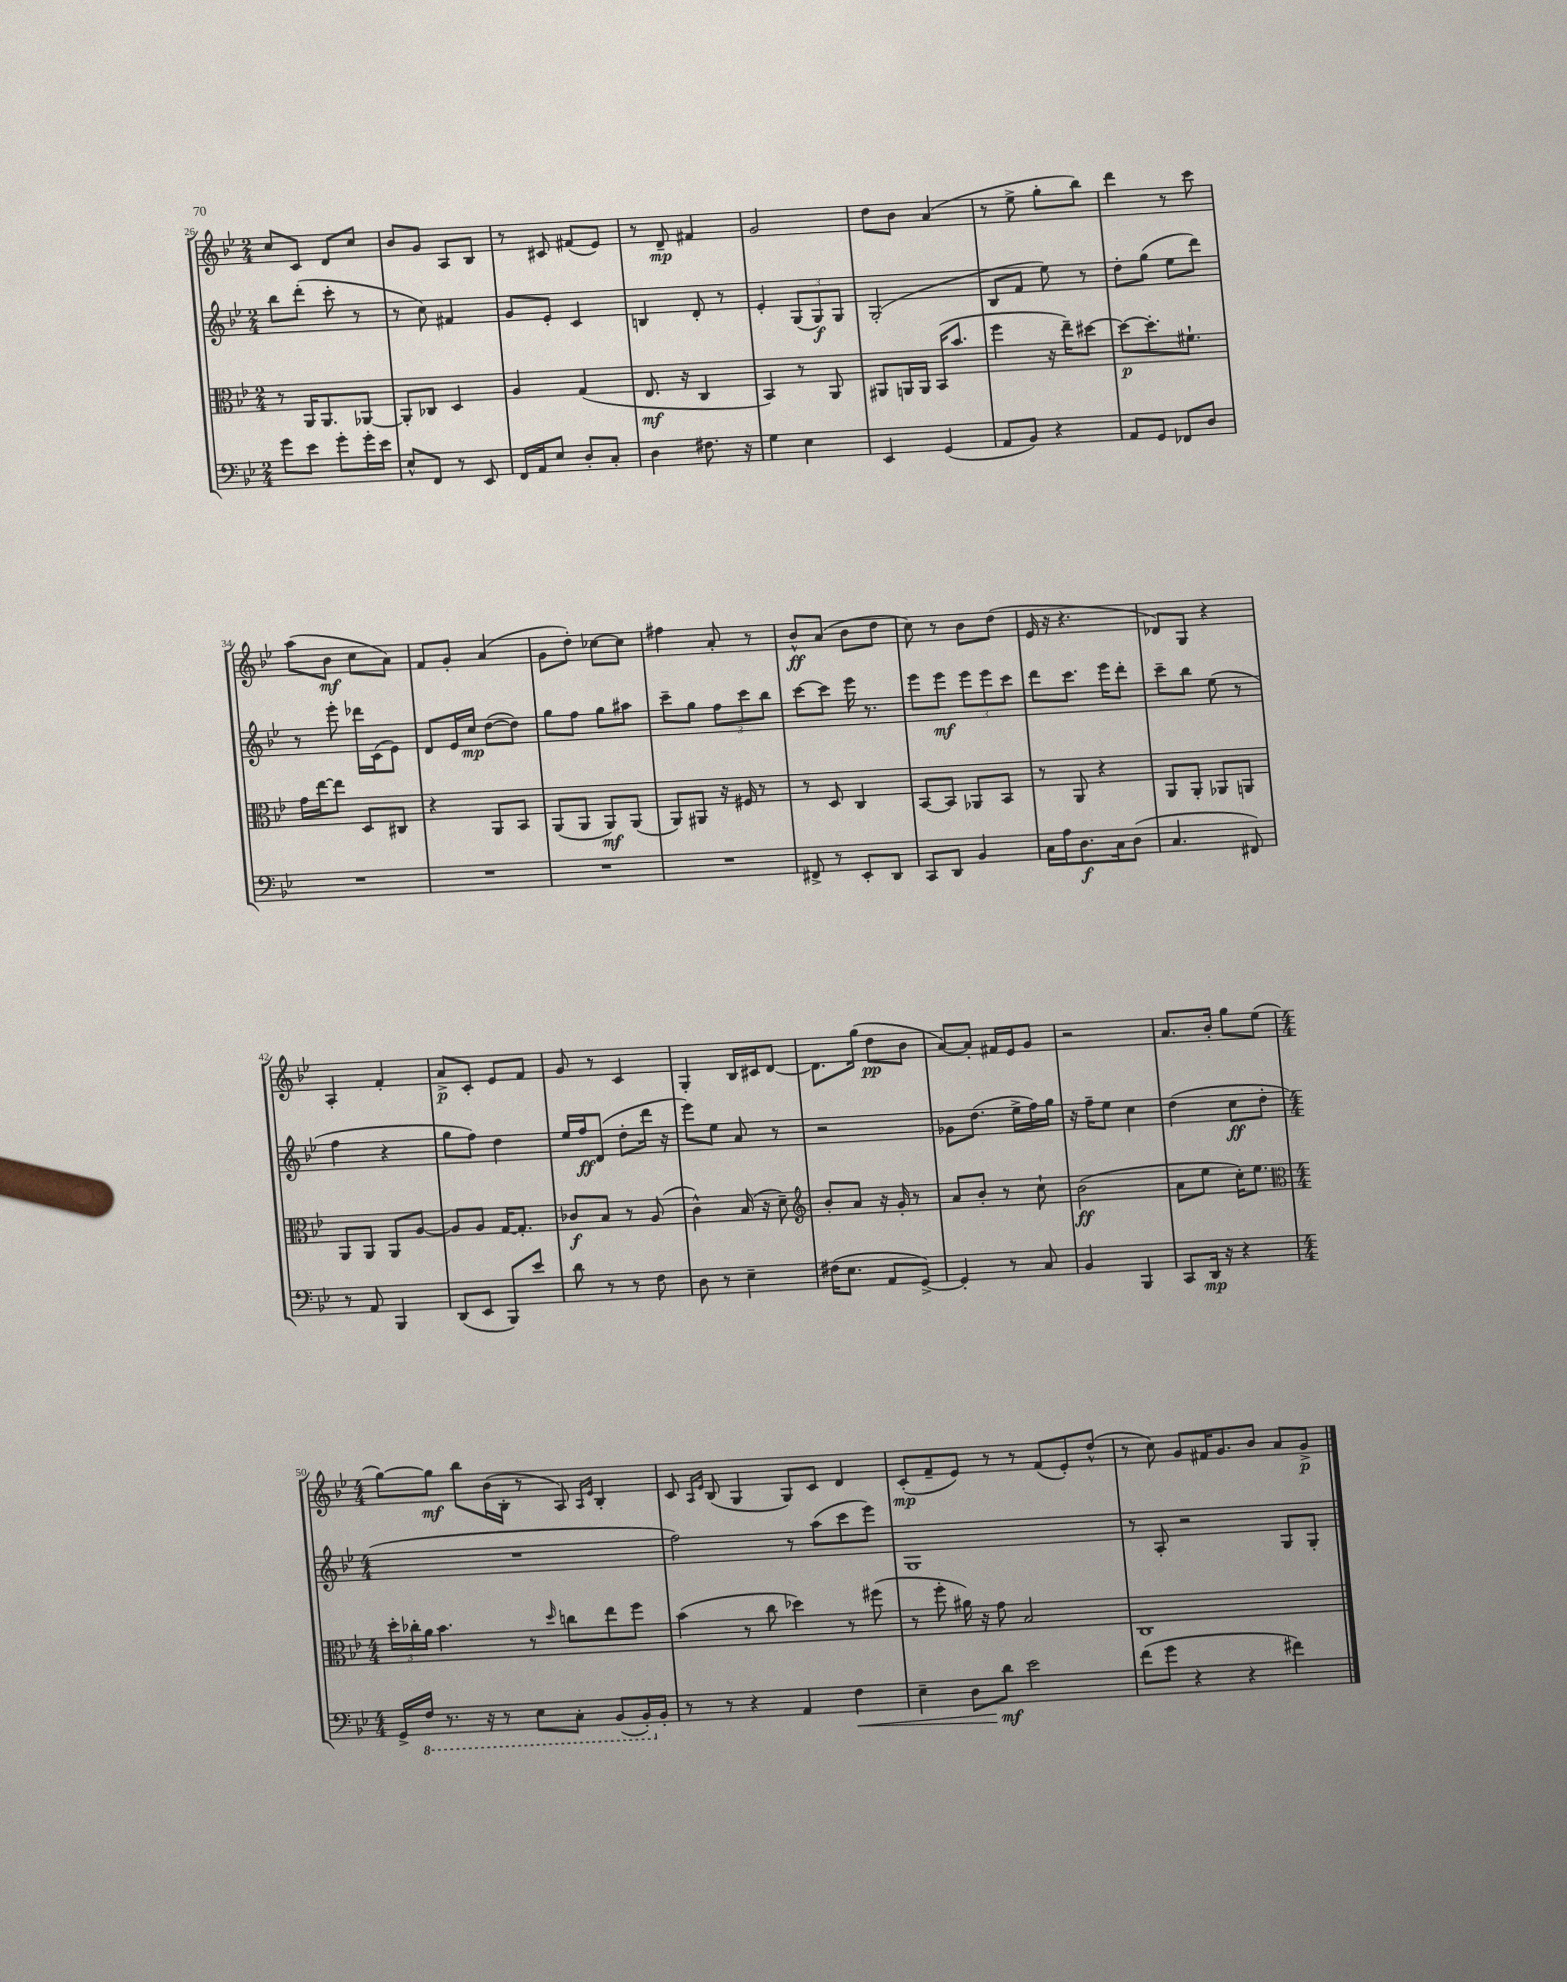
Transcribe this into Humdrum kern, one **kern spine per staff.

**kern	**kern	**kern	**kern
*staff4	*staff3	*staff2	*staff1
*clefF4	*clefC3	*clefG2	*clefG2
*k[b-e-]	*k[b-e-]	*k[b-e-]	*k[b-e-]
*M2/4	*M2/4	*M2/4	*M2/4
8g	8r	8bb-	8cc
8e-	16AA	(8ddd'	8c
.	8.AA	.	.
8g'	.	8ccc'	8d
16g'	[8AA-	8r	8cc
16e-	.	.	.
=	=	=	=
8E-^^	8AA-']	8r	8b-
8FF	8C-	8cc)	8g
8r	4D	4f#	8A
8EE-	.	.	8B-
=	=	=	=
16FF	4A	8g	8r
16AA	.	.	.
8E-	.	8e-'	8c#
8D'	(4G	4c	(8f#
8C'	.	.	8e-)
=	=	=	=
4D	8.E-	4B	8r
.	.	.	8d~
.	16r	.	.
8.F#	4C	8d'	4f#
.	.	8r	.
16r	.	.	.
=	=	=	=
4G	4BB-)	4e-'	2g
4E-	8r	(12G	.
.	.	12G)	.
.	8AA	.	.
.	.	12G	.
=	=	=	=
4EE-	8AA#	(2G'	8dd
.	16AA	.	8b-
.	16AA	.	.
(4GG	(16BB-	.	(4a
.	8.b-	.	.
=	=	=	=
8AA	4ff	8B-	8r
8BB-)	.	8f	8ee-^
4r	16r	8ee-)	8gg'
.	16ee-~)	.	.
.	[8dd#	8r	8bb-)
=	=	=	=
8AA	8dd#_	8dd'	4ddd
8GG	8.dd#']	(8gg	.
8FF-	.	8ee-	8r
.	8.f#`	.	.
8D	.	8ddd)	8ccc
=	=	=	=
2r	16g	8r	(8aa
.	[16ee-	.	.
.	8ee-]	8eee-'	8b-
.	8D	16ddd-	8cc
.	.	(16c	.
.	8C#	8e-)	8a)
=	=	=	=
2r	4r	8d	8f
.	.	16e-	8g'
.	.	16cc	.
.	8AA	([8dd	(4a
.	8BB-	8dd])	.
=	=	=	=
2r	(8AA	8gg	8g
.	8AA	8ff	8dd')
.	8AA)	8gg	[8cc-
.	(8AA	8aa#	8cc-]
=	=	=	=
2r	8AA)	8ccc~	4ff#
.	8AA#	8gg	.
.	16r	12ff	8a'
.	16F#	.	.
.	.	12ccc	.
.	8r	.	8r
.	.	12bb-	.
=	=	=	=
8FF#^	8r	[8ccc	8b-^^
8r	8D	8ccc]	(8a
8EE-'	4C	16eee-	8b-
.	.	8.r	.
8DD	.	.	8dd
=	=	=	=
8CC	[8BB-	8eee-	8cc)
8DD	8BB-]	8eee-	8r
4BB-	8AA-	12eee-	8b-
.	.	12eee-	.
.	8BB-	.	(8dd
.	.	12ccc	.
=	=	=	=
16C	8r	8ddd	16e-
16A	.	.	16r
8.D	8AA	8.ccc	4.r
.	4r	.	.
16C	.	16eee-	.
(8D	.	8ddd'	.
=	=	=	=
4.C	8AA	8ccc~	8d-)
.	8AA'	8bb-	8G
.	8AA-	(8ee-	4r
8FF#)	8AA	8r	.
=	=	=	=
8r	8AA	4ff	4A'
8AA	8AA	.	.
4BBB-	8AA	4r	4f'
.	[8A	.	.
=	=	=	=
(8DD	8A]	8gg	8a^
8EE-	8A	8ff)	8c'
8BBB-)	[16G	4dd	8e-
.	8.G']	.	.
8e-	.	.	8f
=	=	=	=
8d	8c-	16ee-	8g
.	.	16ff	.
8r	8B-	(8d	8r
8r	8r	8dd'	4c
8F	(8A	16ddd	.
.	.	16r	.
=	=	=	=
8D	4c^^)	8eee-)	4G'
8r	.	8ee-	.
4E-~	(16B-	8a	16B-
.	16r	.	16c#
.	8d~)	8r	[8d
=	=	=	=
*	*clefG2	*	*
(16F#	8b-'	2r	8.d]
8.E-	.	.	.
.	8a	.	.
.	.	.	(16gg
8AA	16r	.	8dd
.	16g'	.	.
[8GG^)	8r	.	8b-
=	=	=	=
4GG']	8a	8g-	[8a)
.	8b-'	(8.dd	8a']
8r	8r	.	16f#
.	.	16ee-^	16e-
8C	8cc`	16ff)	8g
.	.	16gg	.
=	=	=	=
4BB-	(2b-	16r	2r
.	.	16ff~	.
.	.	8ee-	.
4BBB-	.	4cc	.
=	=	=	=
8CC	8a	(4dd	8.a
16DD	8ee-	.	.
16r	.	.	16b-'
4r	16cc')	8cc	8gg
.	8.ee-	.	.
.	.	8dd'	(8ee-
=	=	=	=
*	*clefC3	*	*
*M4/4	*M4/4	*M4/4	*M4/4
16GG^	24dd'	1r	[8gg)
.	24cc-'	.	.
16FF	.	.	.
.	24a	.	.
8.r	4.b-	.	8gg]
.	.	.	8bb-
16r	.	.	.
8r	.	.	(16b-
.	.	.	16B-'
8EE-	8r	.	8r
.	16qqdd	.	.
8CC'	8cc	.	8A)
.	.	.	16qqA
.	.	.	16qqe-
(8BBB-	8ee-	.	4B-'
16BBB-')	8ff	.	.
16BB-'	.	.	.
=	=	=	=
8r	(4b-	2ff)	8c
.	.	.	16qqA
.	.	.	16qqe-
8r	.	.	(8B-
4r	8r	.	4G
.	8cc	.	.
4AA	4dd-)	8r	8G)
.	.	(8aa	8c
4F	8r	8ccc	4d
.	(8ff#	8eee-)	.
=	=	=	=
4E-~	8r	1G	(8c'
.	8ff'	.	8f~
8D	16a#)	.	8e-)
.	16r	.	.
8d	8g	.	8r
2e-	2B-	.	8r
.	.	.	(8f
.	.	.	8e-')
.	.	.	(8dd^^
=	=	=	=
(8f	1C	8r	8r
8g	.	8A'	8cc)
4r	.	2r	8g
.	.	.	16f#
.	.	.	8.g
4r	.	.	.
.	.	.	8b-
4f#)	.	8G	8a
.	.	8G'	8g^
==	==	==	==
*-	*-	*-	*-
